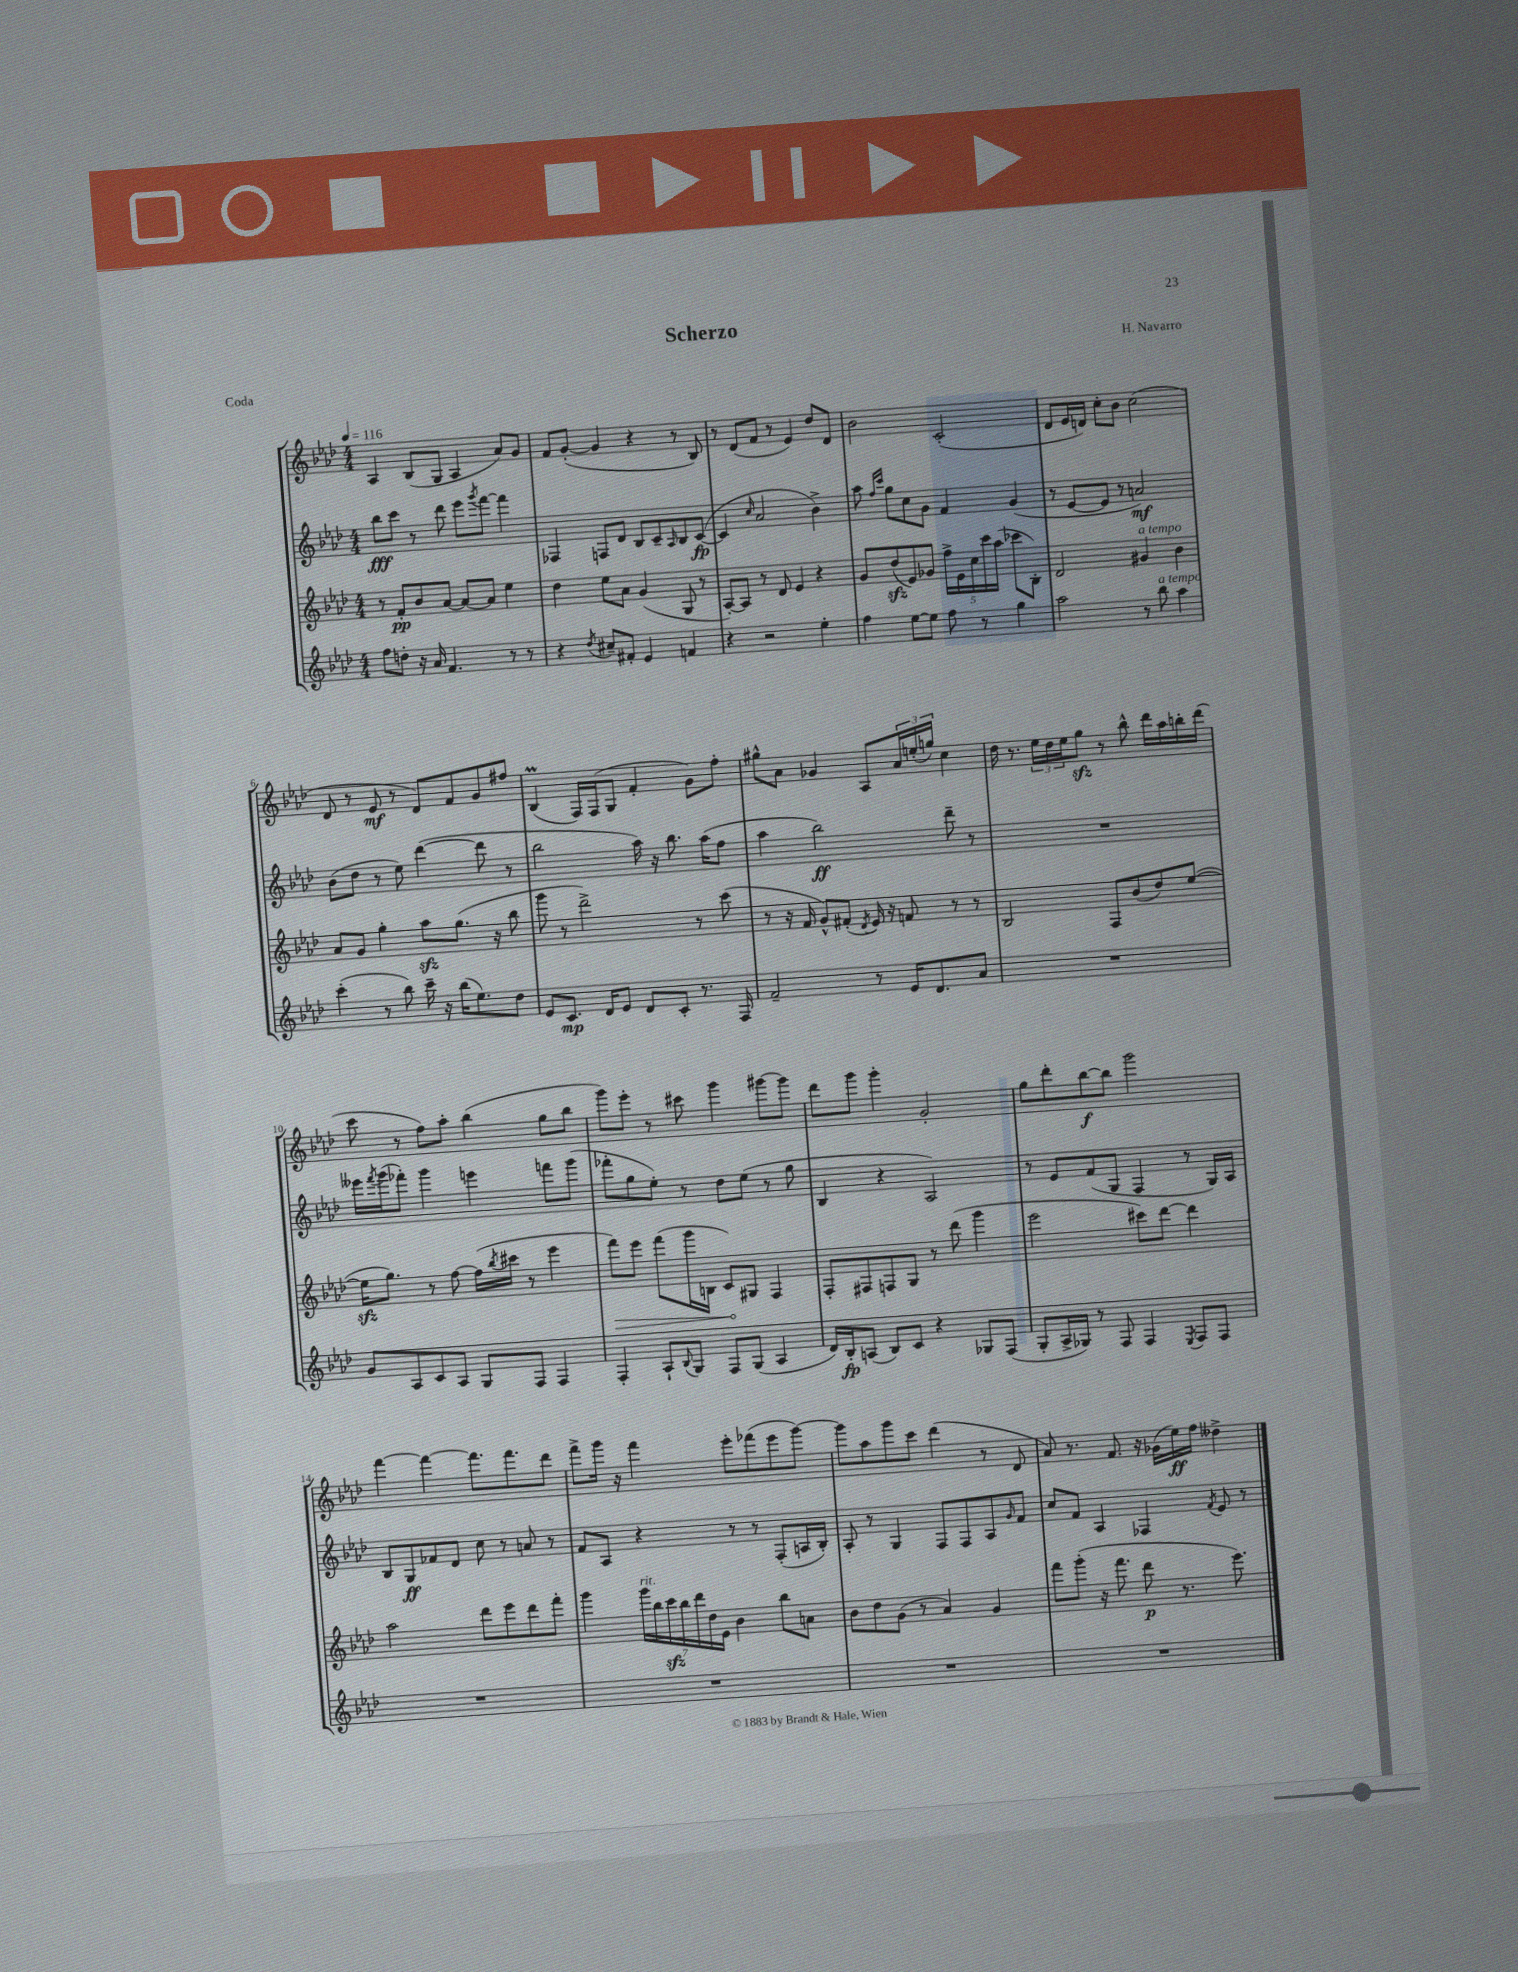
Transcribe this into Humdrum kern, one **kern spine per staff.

**kern	**kern	**kern	**kern
*staff4	*staff3	*staff2	*staff1
*clefG2	*clefG2	*clefG2	*clefG2
*k[b-e-a-d-]	*k[b-e-a-d-]	*k[b-e-a-d-]	*k[b-e-a-d-]
*M4/4	*M4/4	*M4/4	*M4/4
*MM116	*MM116	*MM116	*MM116
8ff\L	8r	8bb-\L	4A-/
8dd'\J	8f'/L	8ccc\J	.
16r	8b-/	8r	(8B-/L
16a-/	.	.	.
4.f/	[8a-/J	8ddd-\	8G/J
.	8a-/_L	8eee-\L	4A-/
.	.	8qggg/	.
.	8a-/]J	[8fff\J	.
8r	4ee-\	4fff\]	8a-/L)
8r	.	.	8g/J
=	=	=	=
4r	4dd-\	4F-/	8f/L
.	.	.	([8g'/J
8qdd-/	.	.	.
8cc#~/L	8ee-\L	8F/L	4g/]
8f#'/J	8a-\J	8d-/J	.
4e-/	(4g/	8B-/L	4r
.	.	8c~/	.
.	.	16qqA-/	.
4f/	8G/	8B-/	8r
.	8r	([8c/J	8B-/)
=	=	=	=
4r	[8A-'/L)	4c/]	8r
.	8A-/]J	.	(8d-/L
.	.	16qqcc/	.
2r	8r	2a-/	8f/J
.	8d-/	.	8r
.	4e-/	.	4e-/)
4ee-'\	4r	4b-^\)	8dd-/L
.	.	.	8d-/J
=	=	=	=
4ff\	8g/L	8aa-\	2b-\
.	.	16qqff/LL	.
.	.	16qqccc/JJ	.
.	(8dd-/	8gg\L	.
[8ee-\L	8e-/)	8cc\	.
8ee-\]J	8g-/J	8g\J	.
8ff\	20ff^\LL	4f/	(2c'/
.	20e-\	.	.
.	20cc\	.	.
8r	.	.	.
.	20ccc\	.	.
.	(20aa-\JJ	.	.
4gg\	8ccc-\L	(4g/	.
.	8B-'\J)	.	.
=	=	=	=
2aa-\	2d-/	8r	8d-/L
.	.	[8e-/L	16e-/L
.	.	.	16d/JJ)
.	.	8e-/]J	8cc'\L
.	.	8r	8b-\J
8r	4g#/	2a/)	(2cc\
8bb-\	.	.	.
4aa-\	4b-\	.	.
=	=	=	=
(4ccc'\	8a-/L	(8b-\L	8d-/
.	8g/J	8dd-\J	8r
8r	4gg'\	8r	8e-/
8bb-\)	.	8ee-\)	8r
16ccc~\	8aa-\L	([4ddd-\	8d-/L)
16r	.	.	.
(16bb-\LK	(8.gg\J	.	8f/
8.ee-\)	.	.	.
.	.	8ddd-\]	8g/
.	16r	.	.
8dd-\J	8bb-\	8r	8ff#/J
=	=	=	=
8e-/L	8ggg\	2bb-\	(4B-/
8.c/J	8r	.	.
.	2ddd-^\)	.	16F/LL)
16d-/LK	.	.	(16F/J
8e-/J	.	.	8G/J
8d-/L	.	16aa-\)	4f'/
.	.	16r	.
8c'/J	.	8.bb-\	.
8.r	8r	.	8g\L)
.	.	(16aa-\LK	.
.	(8ccc\	8ff\J	8ff'\J
16F/	.	.	.
=	=	=	=
2f~/	8r	4aa-\	8gg#^^\L
.	16r	.	8a-\J
.	16f/	.	.
.	8g^^/L)	2bb-\)	4g-/
.	(8f#'/J	.	.
.	8qd-/	.	.
8r	16e-/)	.	8A-/L
.	16r	.	.
16e-/LK	8f/	.	24a-/L
.	.	.	(24ee'/
8.d-/	.	.	.
.	.	.	24gg/JJ)
.	8r	8ddd-~\	4cc\
8a-/J	8r	8r	.
=	=	=	=
1r	2B-/	1r	16dd-\
.	.	.	8.r
.	.	.	24ee-\LL
.	.	.	24dd-\
.	.	.	24ee-\J
.	.	.	8gg\J
.	8F/L	.	8r
.	(8b-/	.	8bb-^^\
.	8dd-/)	.	16ddd-\LL
.	.	.	16aa-\
.	([8ee-/J	.	16bb'\
.	.	.	(16ddd-\JJ
=	=	=	=
8g/L	16ee-\]LK	16eee--\LL	8ccc\
.	.	8qfff/	.
.	8.gg\J)	(16ggg\J	.
8A-/	.	8fff-'\J)	8r
8c/	8r	4ggg\	8ff\L)
8A-/J	[8ff\	.	8aa-'\J
8G/L	(16ff\]LL	4eee\	(4bb-\
.	8qbb-/	.	.
.	16ccc#\JJ	.	.
8F/J	8r	.	.
4F/	4eee-\	8fff\L	8gg\L
.	.	(8ggg\J	8bb-\J
=	=	=	=
4F'/	8fff\L)	8fff-'\L	8ggg\L)
.	8eee-\J	8gg\	8eee-'\J
8A-`/L	(8fff\L	8ee-'\J)	8r
8qqB-/	.	.	.
8G/J	16ggg\L	8r	8ccc#\
.	16B\JJ	.	.
8F/L	8c/L)	8dd-\L	4ggg\
(8G/J	8G#/J	(8ee-\J	.
4A-/	4F/	8r	[8ggg#\L
.	.	8gg\	8ggg#\]J
=	=	=	=
16d-/LL)	8F'/L	4B-/	8ddd-\L
16B-'/J	.	.	.
(8A/J	8F#/	.	8ggg\J
8B-/L)	8F/	4r	4ggg'\
8c/J	8G/J	.	.
4r	8r	2A-/)	2g'/
.	(8ddd-\	.	.
8G-/L	4ggg\	.	.
(8F/J	.	.	.
=	=	=	=
8G'/L	2eee-\	8r	8gg\L
16A-^/L	.	8e-/L	8ddd-'\
16G-/JJ)	.	.	.
8r	.	(8f/	[8bb-\
8F/	.	8G/J	8bb-\]J
4F/	8ccc#\L)	4F/	2ggg\
.	[8ddd-\J	.	.
8qE-/	.	.	.
8F/L	4ddd-\]	8r	.
8F/J	.	16G/LL)	.
.	.	16A-/JJ	.
=	=	=	=
1r	2aa-\	8B-/L	[4fff\
.	.	8G/	.
.	.	8f-/	4fff\_
.	.	8d-/J	.
.	8ddd-\L	8cc\	8.fff\]L
.	8eee-\	8r	.
.	.	.	8.fff\
.	8ddd-\	8a/	.
.	8fff'\J	8r	8ddd-\J
=	=	=	=
1r	4ggg\	8f/L	8fff^\L
.	.	8A-/J	16ggg\Jk
.	.	.	16r
.	28ggg\LL	4r	4fff\
.	28bb-\	.	.
.	28ccc\	.	.
.	28bb-\	.	.
.	28ddd-\	.	.
.	28dd-\	.	.
.	28e-\JJ	.	.
.	4b-\	8r	8eee-'\L
.	.	8r	(8fff-\
.	8bb-\L	(8F'/L	8eee-\
.	8a\J	16A/L	[8ggg\J)
.	.	16B-'/JJ)	.
=	=	=	=
1r	8b-\L	8A-'/	8ggg\]L
.	8dd-\	8r	8aa-\
.	(8g\J	4G/	8ggg\
.	8r	.	8ccc\J
.	4a-/)	8F/L	(4ddd-\
.	.	8F/	.
.	4g/	8A-/	8r
.	.	16qqg/	.
.	.	8f/J	8d-/
=	=	=	=
1r	8fff\L	8cc/L	8a-/)
.	(8ggg'\J	8f/J	8.r
.	16r	4A-/	.
.	8.fff\	.	8.f/
.	8ddd-\	4F-/	16r
.	.	.	(16g-\LL
.	8.r	.	16ee-\)
.	.	.	16ff\JJ
.	.	8qf/	.
.	.	8e-/	4dd--^\
.	8.eee-\)	.	.
.	.	8r	.
==	==	==	==
*-	*-	*-	*-
